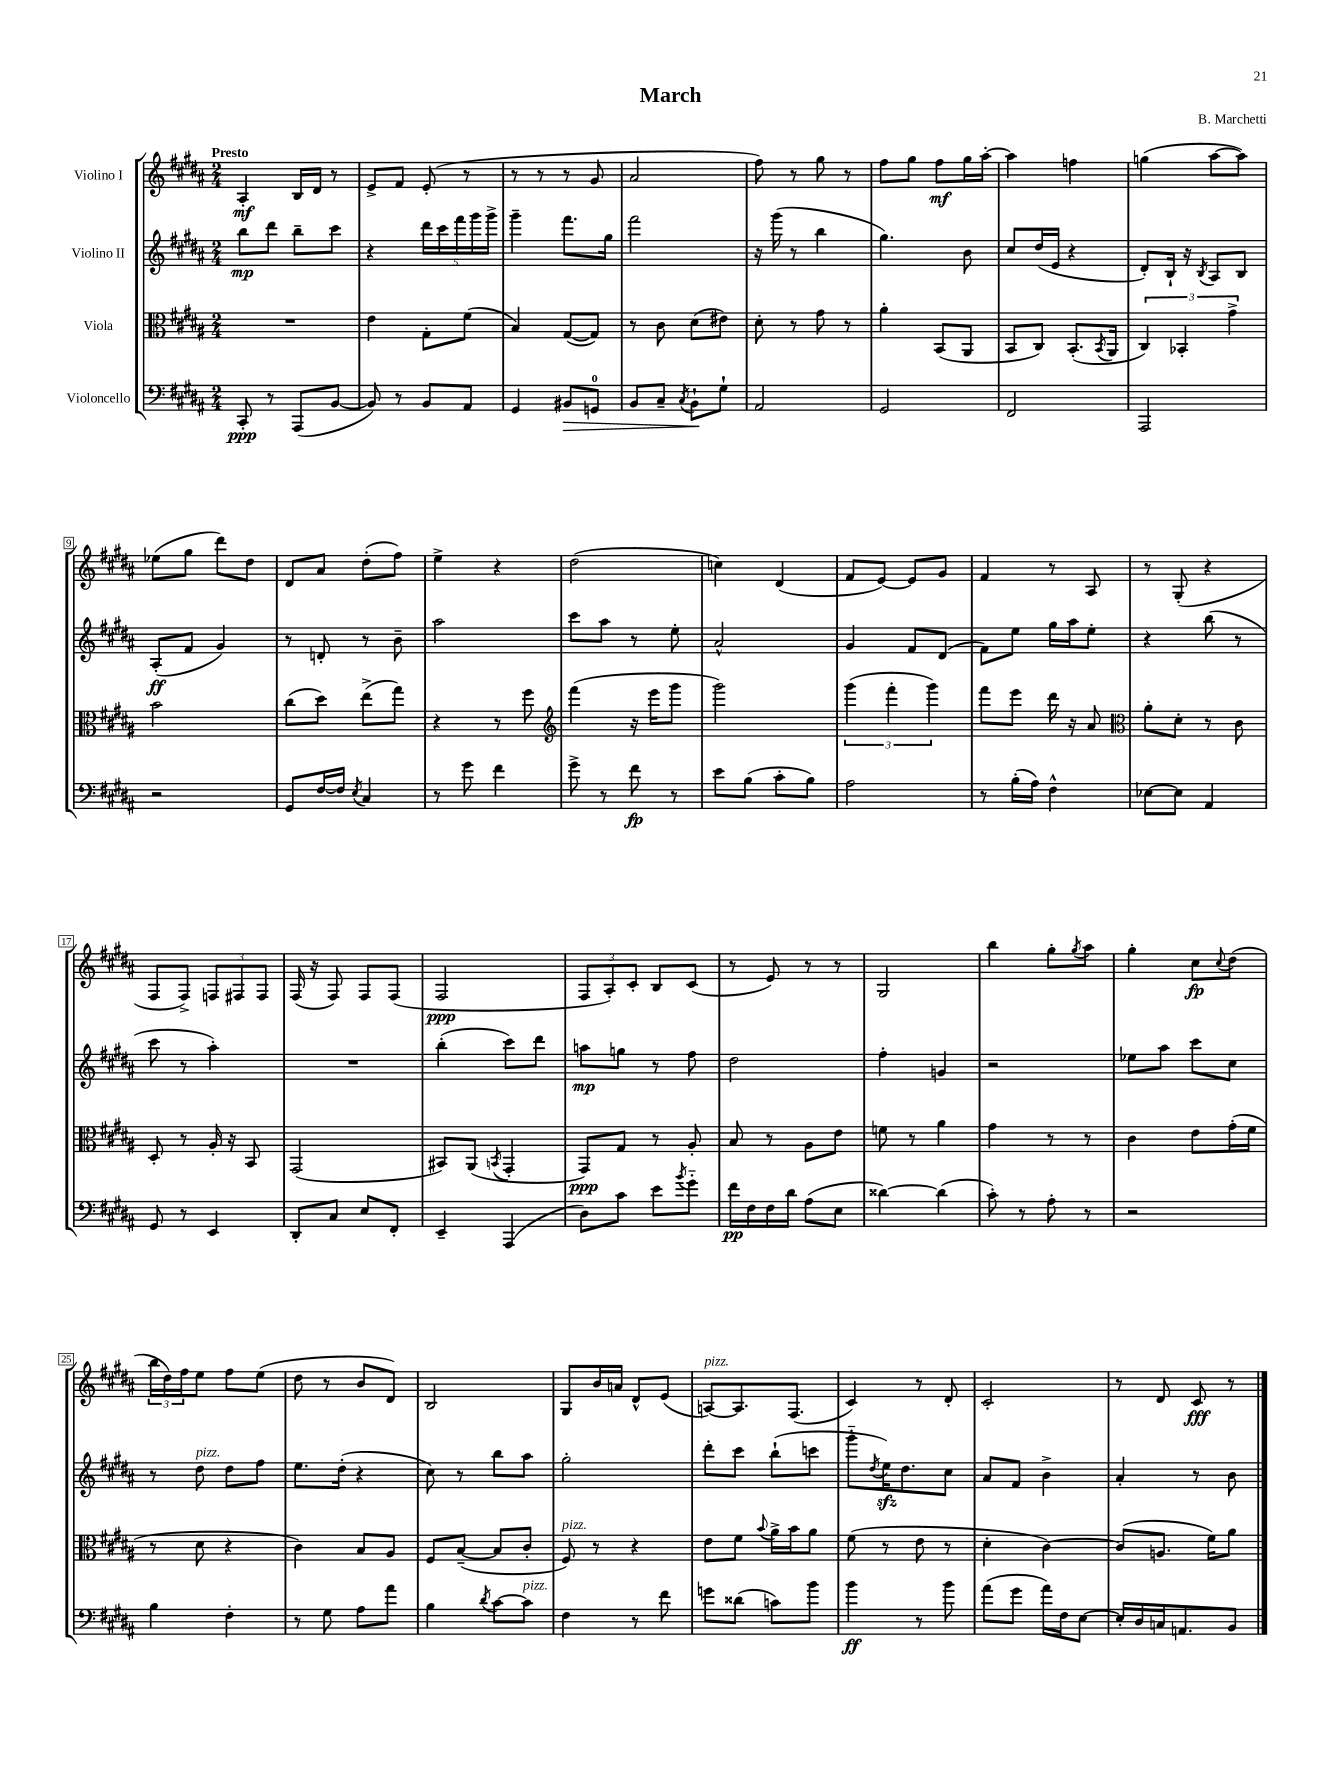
\header { title = "March" composer = "B. Marchetti" }
<<
\new StaffGroup <<
\new Staff = "s0" \with { instrumentName = "Violino I" } {
    \clef treble \key b \major \numericTimeSignature \time 2/4 \tempo "Presto"
    ais4-.\mf b16 dis'16 r8 |
    e'8-> fis'8 e'8-.( r8 |
    r8 r8 r8 gis'8 |
    ais'2 |
    fis''8) r8 gis''8 r8 |
    fis''8 gis''8 fis''8\mf gis''16 ais''16~-. |
    ais''4 f''4 |
    g''4( ais''8~ ais''8) |
    ees''8( gis''8 dis'''8) dis''8 |
    dis'8 ais'8 dis''8-.( fis''8) |
    e''4-> r4 |
    dis''2( |
    c''4) dis'4( |
    fis'8 e'8~) e'8 gis'8 |
    fis'4 r8 ais8 |
    r8 gis8-.( r4 |
    fis8 fis8->) \tuplet 3/2 { f8 fis8 fis8 } |
    fis16( r16 fis8) fis8 fis8( |
    fis2\ppp |
    \tuplet 3/2 { fis8 ais8-.) cis'8-. } b8 cis'8( |
    r8 e'8) r8 r8 |
    gis2 |
    b''4 gis''8-. \acciaccatura { gis''8 } ais''8 |
    gis''4-. cis''8\fp \appoggiatura { cis''8 } dis''8( |
    \tuplet 3/2 { b''16 dis''16) fis''16 } e''8 fis''8 e''8( |
    dis''8 r8 b'8 dis'8) |
    b2 |
    gis8 b'16 a'16 dis'8-^ e'8( |
    a8~^\markup { \italic "pizz." }) a8. fis8.( |
    cis'4) r8 dis'8-. |
    cis'2-. |
    r8 dis'8 cis'8\fff r8 \bar "|." |
}
\new Staff = "s1" \with { instrumentName = "Violino II" } {
    \clef treble \key b \major \numericTimeSignature \time 2/4
    b''8\mp dis'''8 b''8-- cis'''8 |
    r4 \tuplet 5/4 { dis'''16 cis'''16 fis'''16 gis'''16 gis'''16-> } |
    gis'''4-- fis'''8. gis''16 |
    fis'''2 |
    r16 gis'''16( r8 b''4 |
    gis''4.) b'8 |
    cis''8 dis''16( e'16 r4 |
    dis'8-.) b16-! r16 \acciaccatura { b8 } ais8 b8 |
    ais8-.\ff( fis'8 gis'4) |
    r8 d'8-. r8 b'8-- |
    ais''2 |
    cis'''8 ais''8 r8 e''8-. |
    ais'2-^ |
    gis'4 fis'8 dis'8( |
    fis'8) e''8 gis''16 ais''16 e''8-. |
    r4 b''8( r8 |
    cis'''8 r8 ais''4-.) |
    R2 |
    b''4-.( cis'''8) dis'''8 |
    a''8\mp g''8 r8 fis''8 |
    dis''2 |
    fis''4-. g'4 |
    r2 |
    ees''8 ais''8 cis'''8 cis''8 |
    r8 dis''8^\markup { \italic "pizz." } dis''8 fis''8 |
    e''8. dis''16-.( r4 |
    cis''8) r8 b''8 ais''8 |
    gis''2-. |
    dis'''8-. cis'''8 b''8-!( c'''8 |
    gis'''8-_ \acciaccatura { dis''8 } e''16\sfz) dis''8. cis''8 |
    ais'8 fis'8 b'4-> |
    ais'4-. r8 b'8 \bar "|." |
}
\new Staff = "s2" \with { instrumentName = "Viola" } {
    \clef alto \key b \major \numericTimeSignature \time 2/4
    R2 |
    e'4 gis8-. fis'8( |
    b4) gis8~( gis8) |
    r8 cis'8 dis'8( eis'8) |
    dis'8-. r8 gis'8 r8 |
    ais'4-. b,8( ais,8 |
    b,8 cis8) b,8.-.( \acciaccatura { b,8 } ais,16 |
    \tuplet 3/2 { cis4) bes,4-. gis'4-> } |
    b'2 |
    cis''8( dis''8) e''8->( gis''8) |
    r4 r8 fis''8 |
    \clef treble fis'''4( r16 e'''16 gis'''8 |
    gis'''2) |
    \tuplet 3/2 { gis'''4( fis'''4-. gis'''4) } |
    fis'''8 e'''8 dis'''16 r16 ais'8 |
    \clef alto ais'8-. dis'8-. r8 cis'8 |
    dis8-. r8 ais16-. r16 b,8 |
    gis,2( |
    bis,8) ais,8( \acciaccatura { b,8 } gis,4-. |
    gis,8\ppp) gis8 r8 ais8-. |
    b8 r8 ais8 e'8 |
    f'8 r8 ais'4 |
    gis'4 r8 r8 |
    cis'4 e'8 gis'16-.( fis'16 |
    r8 dis'8 r4 |
    cis'4) b8 ais8 |
    fis8 b8~--( b8 cis'8-. |
    fis8^\markup { \italic "pizz." }) r8 r4 |
    e'8 fis'8 \appoggiatura { b'8 } ais'16-> b'16 ais'8 |
    fis'8( r8 e'8 r8 |
    dis'4-. cis'4~) |
    cis'8( a8. fis'16) ais'8 \bar "|." |
}
\new Staff = "s3" \with { instrumentName = "Violoncello" } {
    \clef bass \key b \major \numericTimeSignature \time 2/4
    cis,8-.\ppp r8 ais,,8( b,8~ |
    b,8) r8 b,8 ais,8 |
    gis,4 bis,8\> g,8-0 |
    b,8 cis8-- \acciaccatura { cis8 } b,8-!\! gis8-! |
    ais,2 |
    gis,2 |
    fis,2 |
    ais,,2 |
    r2 |
    gis,8 fis16~ fis16 \acciaccatura { e8 } cis4 |
    r8 gis'8 fis'4 |
    gis'8-> r8 fis'8\fp r8 |
    e'8 b8( cis'8-. b8) |
    ais2 |
    r8 b16-.( ais16) fis4-^ |
    ees8~ ees8 ais,4 |
    gis,8 r8 e,4 |
    dis,8-. cis8 e8 fis,8-. |
    e,4-- ais,,4( |
    dis8) cis'8 e'8 \acciaccatura { b'8 } gis'8-_ |
    fis'16\pp fis16 fis16 dis'16 ais8( e8 |
    disis'4~) disis'4( |
    cis'8-.) r8 ais8-. r8 |
    r2 |
    b4 fis4-. |
    r8 gis8 ais8 ais'8 |
    b4 \acciaccatura { dis'8 } cis'8~ cis'8^\markup { \italic "pizz." } |
    fis4 r8 fis'8 |
    g'8 disis'8( c'8) b'8 |
    b'4\ff r8 b'8 |
    ais'8( gis'8 ais'16) fis16 e8~ |
    e16-. dis16 c16 a,8. b,8 \bar "|." |
}
>>
>>
\layout { \context { \Score \override BarNumber.stencil = #(make-stencil-boxer 0.1 0.3 ly:text-interface::print) } }
